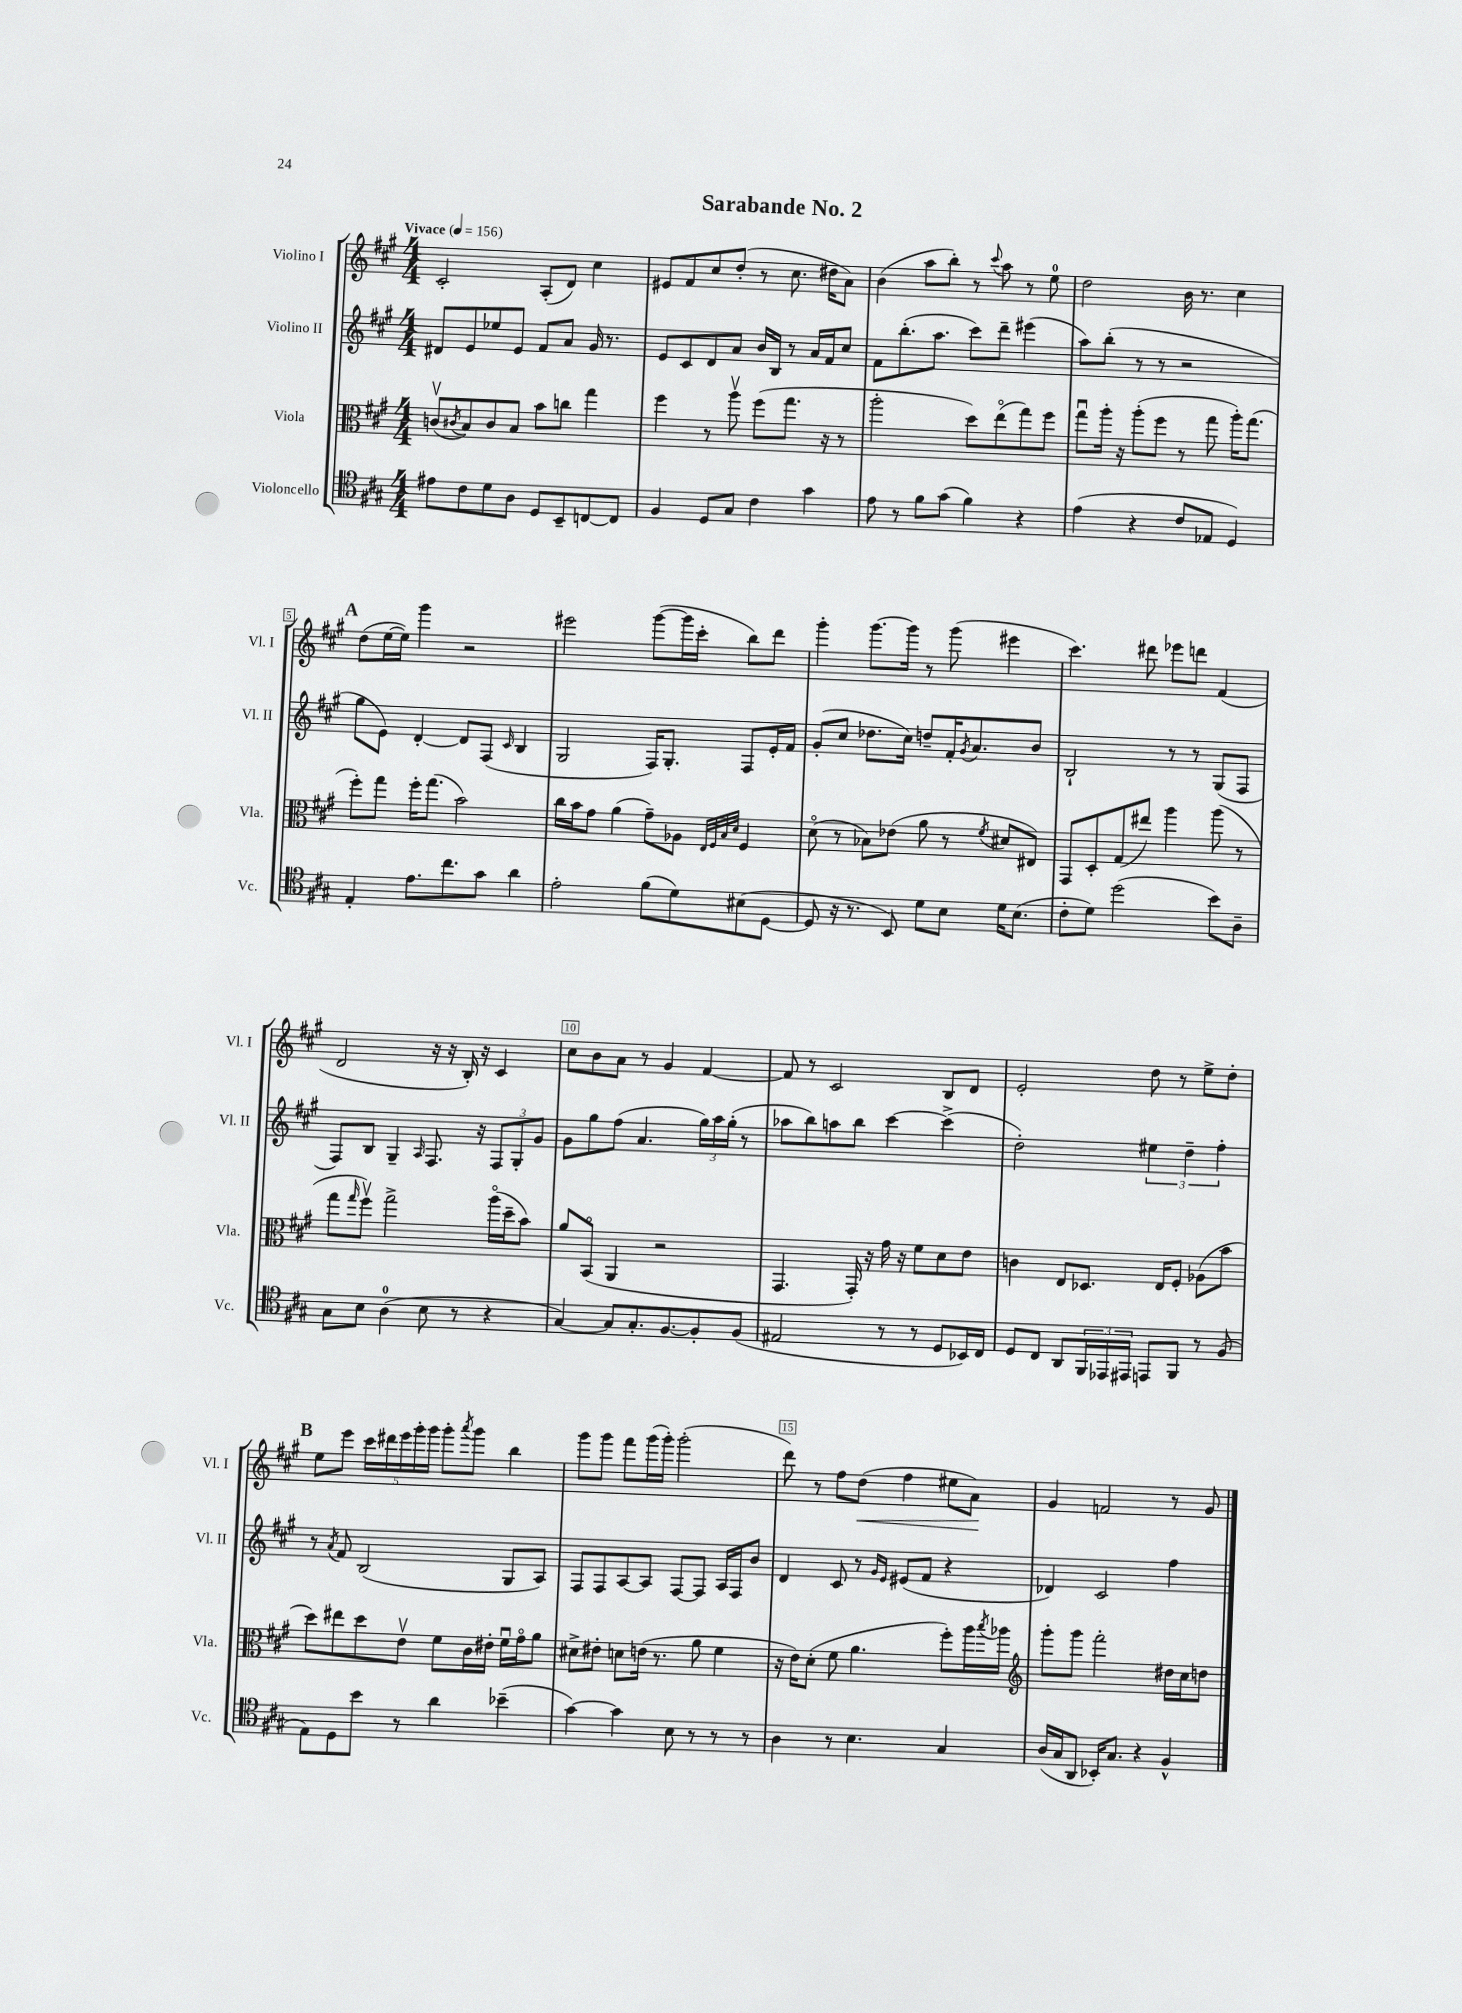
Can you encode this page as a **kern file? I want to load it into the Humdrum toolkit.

**kern	**kern	**kern	**kern
*staff4	*staff3	*staff2	*staff1
*clefC4	*clefC3	*clefG2	*clefG2
*k[f#c#g#]	*k[f#c#g#]	*k[f#c#g#]	*k[f#c#g#]
*M4/4	*M4/4	*M4/4	*M4/4
*MM156	*MM156	*MM156	*MM156
8e#	(8cv	8d#	2c#'
.	8qc#	.	.
8c#	8B)	8e	.
8d	8c#	8ee-	.
8A	8B	8e	.
8D	8b	8f#	(8A'
8BB~	8cc	8a	8d)
[8C	4gg#	16g#	4cc#
.	.	8.r	.
8C]	.	.	.
=	=	=	=
4F#	4ff#	8e	8e#
.	.	8c#	8f#
8D	8r	8d	8cc#
8G#	8aav	8a	(8dd'
4c#	(8ff#	16b	8r
.	.	16B	.
.	8.gg#	8r	8.cc#
4g#	.	16a	.
.	16r	16f#	16dd#
.	8r	8cc#	8a)
=	=	=	=
8e	2aa'	8f#	(4b
8r	.	(8.bb'	.
8f#	.	.	8aa
.	.	8.aa	.
(8g#	.	.	8bb')
4f#)	8dd)	8ccc#)	8r
.	.	.	8qqccc#
.	(8eeo	8ddd~	8aa
4r	8gg#)	(4eee#	8r
.	8ff#	.	8ee
=	=	=	=
(4e	8gg#u	8aa)	2dd
.	16aa'	(8bb'	.
.	16r	.	.
4r	(8aa'	8r	.
.	8ff#	8r	.
8c#	8r	2r	16b
.	.	.	8.r
8E-	8gg#	.	.
4D)	16aa')	.	4cc#
.	(8.gg#	.	.
=	=	=	=
4E'	8ff#')	8gg#	(8dd
.	8gg#	8e)	[16ee
.	.	.	16ee])
8.e	16ff#'	[4d'	4ggg#
.	(8.gg#	.	.
8.cc#	.	.	.
.	2b)	8d]	2r
8g#	.	(8F#	.
.	.	16qqc#	.
4a	.	4B	.
=	=	=	=
2e'	16cc#	2G#	2eee#
.	16b	.	.
.	8g#	.	.
.	(4a	.	.
(8f#	8g#~)	16F#)	([8ggg#
.	.	8.G#'	.
8d)	8A-	.	16ggg#]
.	.	.	16ccc#'
.	32qqE	.	.
.	32qqF#	.	.
.	32qqB	.	.
.	32qqd	.	.
(8B#	4F#	8F#	8bb)
[8D	.	16e'	8ddd
.	.	16f#	.
=	=	=	=
8D]	(8do	(8g#'	4ggg#'
16r	8r	8cc#	.
8.r	.	.	.
.	8B-)	8.dd-	[8.ggg#
8BB)	(8e-	.	.
.	.	16cc#)	16ggg#]
8d	8a	8dd~	8r
8B	8r	16f#'	(8ggg#
.	.	8qg#	.
.	.	8.a	.
.	8qf#	.	.
16d	8d#	.	4eee#
(8.B	.	.	.
.	8E#)	8b	.
=	=	=	=
8c#'	8GG#	2B`	4.ccc#)
8d)	8D'	.	.
(2dd	(8G#	.	.
.	8ee#)	.	8ddd#
.	4aa	8r	8eee-
.	.	8r	8ddd
8b)	(8aa	(8G#	(4f#
8A~	8r	8F#	.
=	=	=	=
8G#	8gg#	8F#)	2d
.	16qqgg#	.	.
8B	8ff#v)	8B	.
(4A	2gg#^	4G#~	.
.	.	16qqA	.
8B	.	8.F#	16r
.	.	.	16r
8r	.	.	16B')
.	.	16r	16r
4r	(16aao	12F#	4c#
.	16dd~	.	.
.	.	12G#'	.
.	8b)	.	.
.	.	12g#	.
=	=	=	=
[4G#)	8a	8g#	8cc#
.	(8BBo	8gg#	8b
8G#]	4AA	(8ff#	8a
8.G#'	.	4.a	8r
.	2r	.	4g#
[8.F#	.	.	.
8F#']	.	24gg#)	[4f#
.	.	24aa	.
.	.	(24gg#'	.
(8F#	.	8r	.
=	=	=	=
2E#	4.GG#	8aa-	8f#]
.	.	8bb)	8r
.	.	8aa	2c#
.	16GG#')	8bb	.
.	16r	.	.
8r	16g#	[4ccc#	.
.	16r	.	.
8r	8f#	.	.
8D	8d	(4ccc#^]	8B
16BB-)	8e	.	8d
16C#	.	.	.
=	=	=	=
8D	4c	2dd')	2e'
8C#	.	.	.
8AA	8E	.	.
24FF#	8.D-	.	.
24EE-	.	.	.
24EE#	.	.	.
8EE	.	6ee#	8dd
.	16E	.	.
8FF#	8F#'	.	8r
.	.	6dd~	.
8r	(8A-	.	8ee^
.	.	6ff#'	.
(8F#	8b	.	8dd'
=	=	=	=
8E)	8dd)	8r	8ee
.	.	8qa	.
8D	8ee#	8f#	8eee
8b	8dd	(2B	20ccc#
.	.	.	20ddd#
.	.	.	20eee
8r	8ev	.	.
.	.	.	20ggg#'
.	.	.	20ggg#
4a	8f#	.	8ggg#'
.	.	.	8qaaa
.	16c#	.	8ggg#
.	16e#'	.	.
(4b-~	16f#u	8G#	4bb
.	16g#o	.	.
.	8a	8A)	.
=	=	=	=
[4g#)	8d#^	8F#	8ggg#
.	8e#'	8F#	8ggg#
4g#]	8d	[8A	8fff#
.	(16e	8A]	(16ggg#
.	8.r	.	16ggg#')
8B	.	[8F#	(2ggg#'
8r	8a	8F#]	.
8r	4f#	16A	.
.	.	16F#	.
8r	.	8b	.
=	=	=	=
4A	16r	4d	8ddd)
.	16e)	.	.
.	(8d'	.	8r
8r	8f#	8c#	8ff#
4.B	4.a	8r	(8dd
.	.	16qqg#	.
.	.	16qqe	.
.	.	(8e#	4ff#
.	.	8f#	.
4G#	8ff#')	4r	8ee#
.	16aa	.	8a)
.	8qbb	.	.
.	16aa-	.	.
=	=	=	=
*	*clefG2	*	*
(16A	8ggg#'	4d-)	4g#
16G#	.	.	.
8AA	8ggg#	.	.
16BB-')	2fff#'	2c#	2f
8.G#	.	.	.
4r	.	.	.
4F#^^	16dd#	4ff#	8r
.	16cc#	.	.
.	8dd	.	8g#
==	==	==	==
*-	*-	*-	*-
